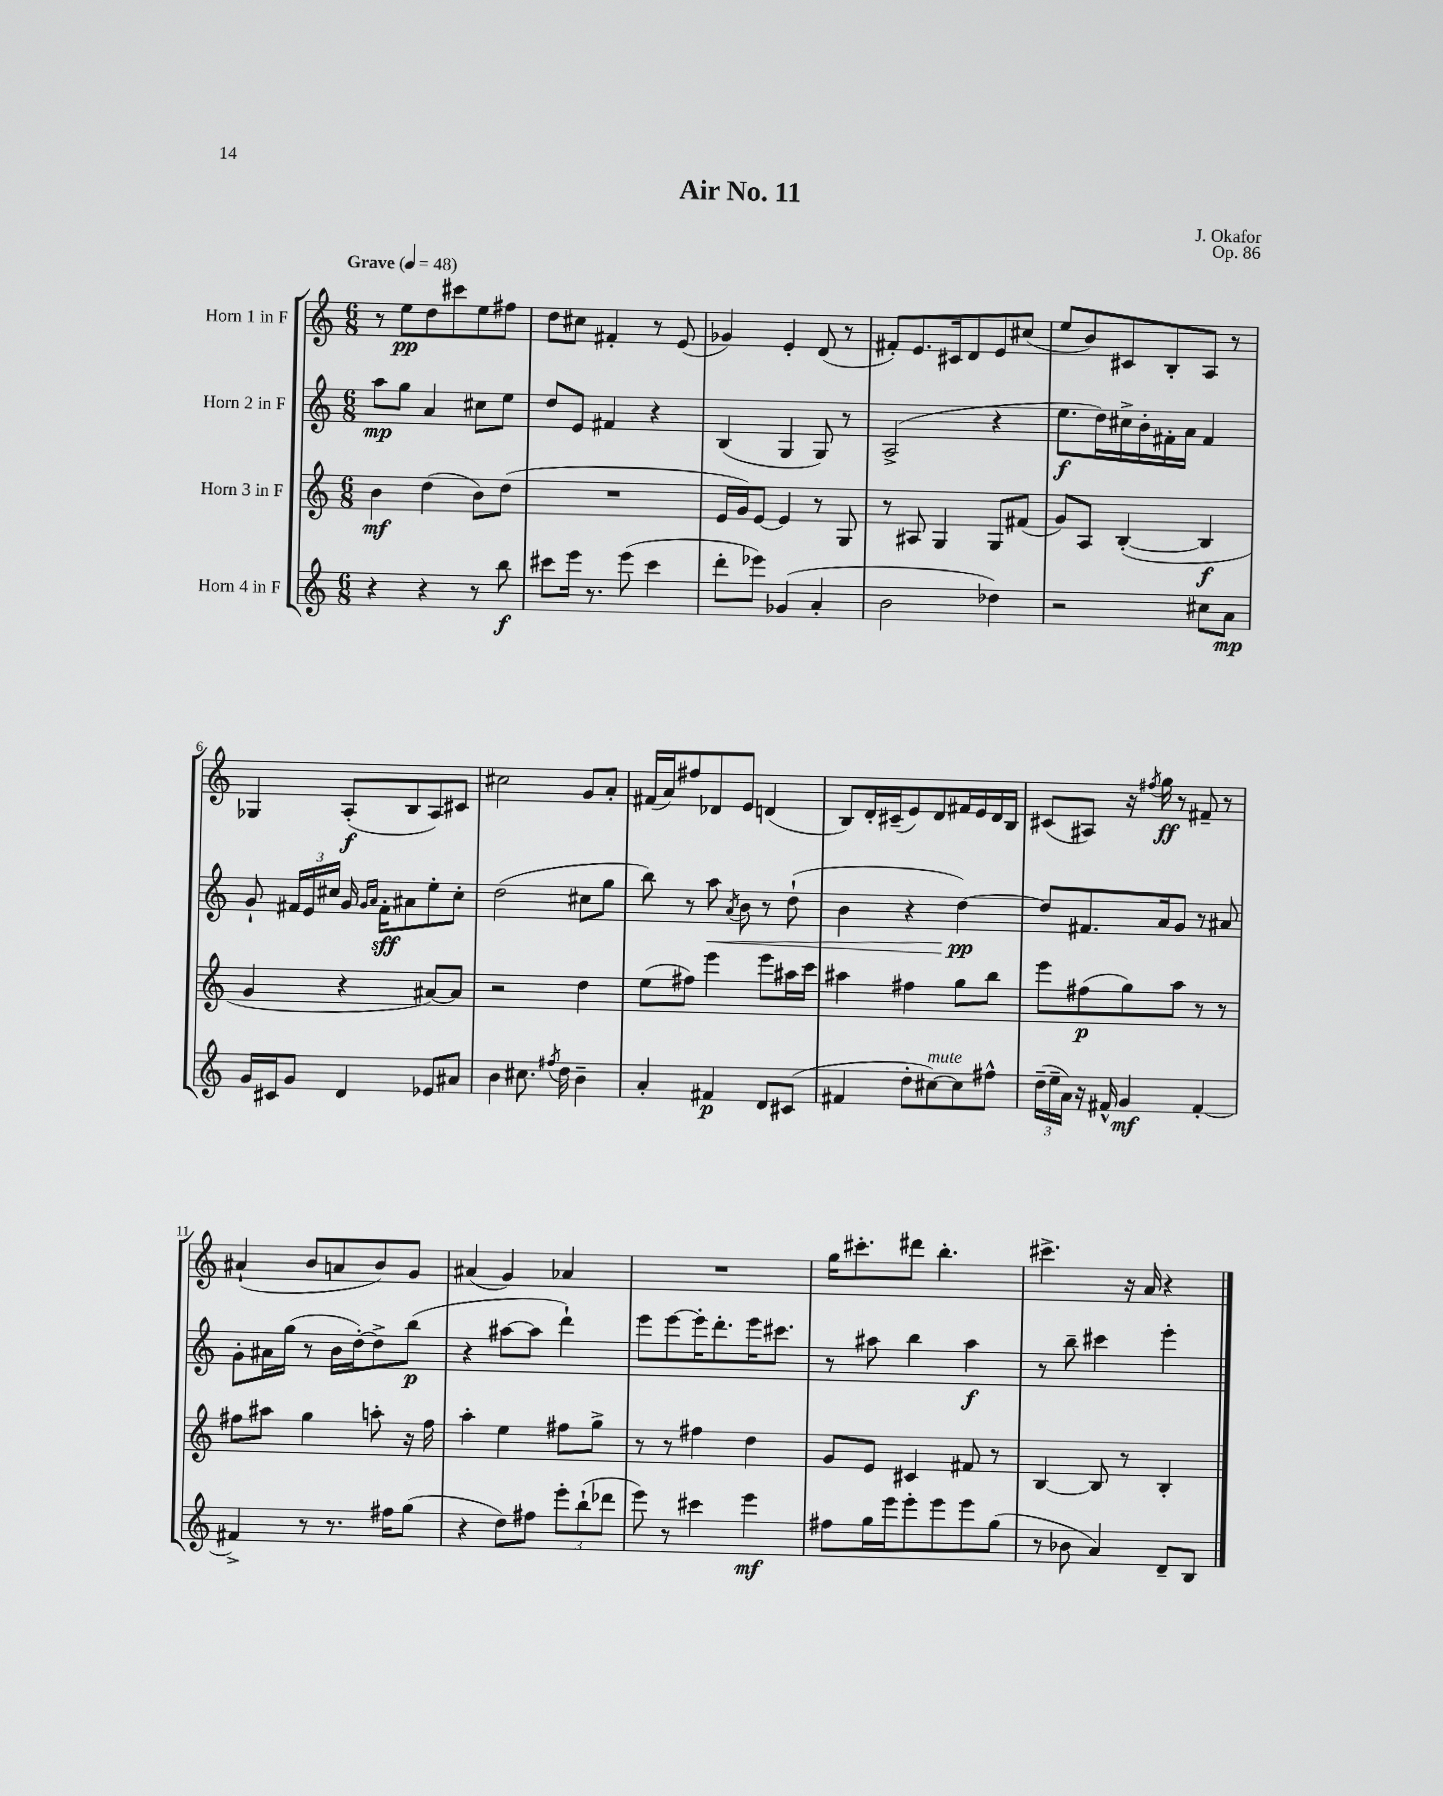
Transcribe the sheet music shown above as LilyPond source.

\header { title = "Air No. 11" composer = "J. Okafor" opus = "Op. 86" }
<<
\new StaffGroup <<
\new Staff = "s0" \with { instrumentName = "Horn 1 in F" } {
    \clef treble \key c \major \numericTimeSignature \time 6/8 \tempo "Grave" 4 = 48
    \autoBeamOff r8 e''8[\pp d''8 cis'''8 e''8 fis''8] |
    d''8[ cis''8] fis'4-. r8 e'8( |
    ges'4) e'4-. d'8( r8 |
    fis'8[-.) e'8. cis'16 d'8 e'8 cis''8]( |
    e''8[ b'8) cis'8 b8-. a8] r8 |
    ges4 a8[-.\f( b8 a8) cis'8] |
    cis''2 g'8[ a'8]-. |
    fis'16[( a'16) fis''8 des'8 e'8] d'4( |
    b8[) d'16-. cis'16--( e'8) d'8 fis'16 e'16 d'16 b16] |
    cis'8[( ais8]) r16 \acciaccatura { fis''8 } g''16\ff r8 fis'8-- r8 |
    ais'4-!( b'8[ a'8 b'8) g'8] |
    ais'4( g'4) aes'4 |
    R2. |
    g''16[ cis'''8.-. dis'''8] b''4.-. |
    cis'''4.-> r16 a'16 r4 \bar "|." |
}
\new Staff = "s1" \with { instrumentName = "Horn 2 in F" } {
    \clef treble \key c \major \numericTimeSignature \time 6/8
    \autoBeamOff a''8[\mp g''8] a'4 cis''8[ e''8] |
    d''8[ e'8] fis'4 r4 |
    b4( g4 g8) r8 |
    a2->( r4 |
    e''8.[\f d''16) cis''16-> b'16-. fis'16-. a'16] fis'4 |
    g'8-! \tuplet 3/2 { fis'16[ e'16 cis''16] } g'16 \grace { g'16[ a'16] } fis'16[-.\sff ais'8 e''8-. cis''8]-. |
    d''2( cis''8[ g''8] |
    b''8) r8 a''8\< \acciaccatura { a'8 } b'8 r8 d''8-!( |
    b'4 r4 d''4~\pp\!) |
    d''8[ fis'8. a'16 g'8] r8 ais'8 |
    g'8[-. ais'16 g''16]( r8 b'16[ d''16~-.) d''8-> b''8]\p( |
    r4 ais''8[~ ais''8] d'''4-!) |
    e'''8[ e'''8~ e'''16-. d'''8.-. e'''16 cis'''8.] |
    r8 ais''8 b''4 ais''4\f |
    r8 b''8-- cis'''4 e'''4-. \bar "|." |
}
\new Staff = "s2" \with { instrumentName = "Horn 3 in F" } {
    \clef treble \key c \major \numericTimeSignature \time 6/8
    \autoBeamOff b'4\mf d''4( b'8[) d''8]( |
    R2. |
    e'16[ g'16) e'8]~ e'4 r8 g8 |
    r8 ais8 g4 g8[ fis'8]( |
    g'8[) a8] b4~-.( b4\f |
    g'4 r4 ais'8[~) ais'8] |
    r2 d''4 |
    e''8[( fis''8]) e'''4 e'''8[ ais''16 c'''16] |
    ais''4 fis''4 g''8[ b''8] |
    e'''8[ fis''8\p( g''8) a''8] r8 r8 |
    fis''8[ ais''8] g''4 a''8-. r16 fis''16 |
    a''4-. e''4 fis''8[ g''8]-> |
    r8 r8 fis''4 d''4 |
    g'8[ e'8] cis'4 fis'8 r8 |
    b4~ b8 r8 b4-. \bar "|." |
}
\new Staff = "s3" \with { instrumentName = "Horn 4 in F" } {
    \clef treble \key c \major \numericTimeSignature \time 6/8
    \autoBeamOff r4 r4 r8 b''8\f |
    cis'''8[ e'''16] r8. e'''8( cis'''4 |
    d'''8[-. ees'''8]) ges'4( a'4-. |
    b'2 des''4) |
    r2 cis''8[ a'8]\mp |
    g'16[ cis'16 g'8] d'4 ees'8[ ais'8] |
    b'4 cis''8. \acciaccatura { fis''8 } d''16 b'4-- |
    a'4-. fis'4\p d'8[ cis'8]( |
    fis'4 d''8[-. cis''8~^\markup { \italic "mute" }) cis''8 fis''8]-^ |
    \tuplet 3/2 { d''16[--( e''16-- a'16]) } r16 fis'16-^ g'4\mf fis'4~-. |
    fis'4-> r8 r8. fis''16[ g''8]( |
    r4 d''8[) fis''8] \tuplet 3/2 { e'''8[-. b''8-!( des'''8] } |
    e'''8) r8 cis'''4 e'''4\mf |
    fis''8[ g''16 e'''16 e'''8-. e'''8 e'''8 g''8]( |
    r8 bes'8 a'4) d'8[-- b8] \bar "|." |
}
>>
>>
